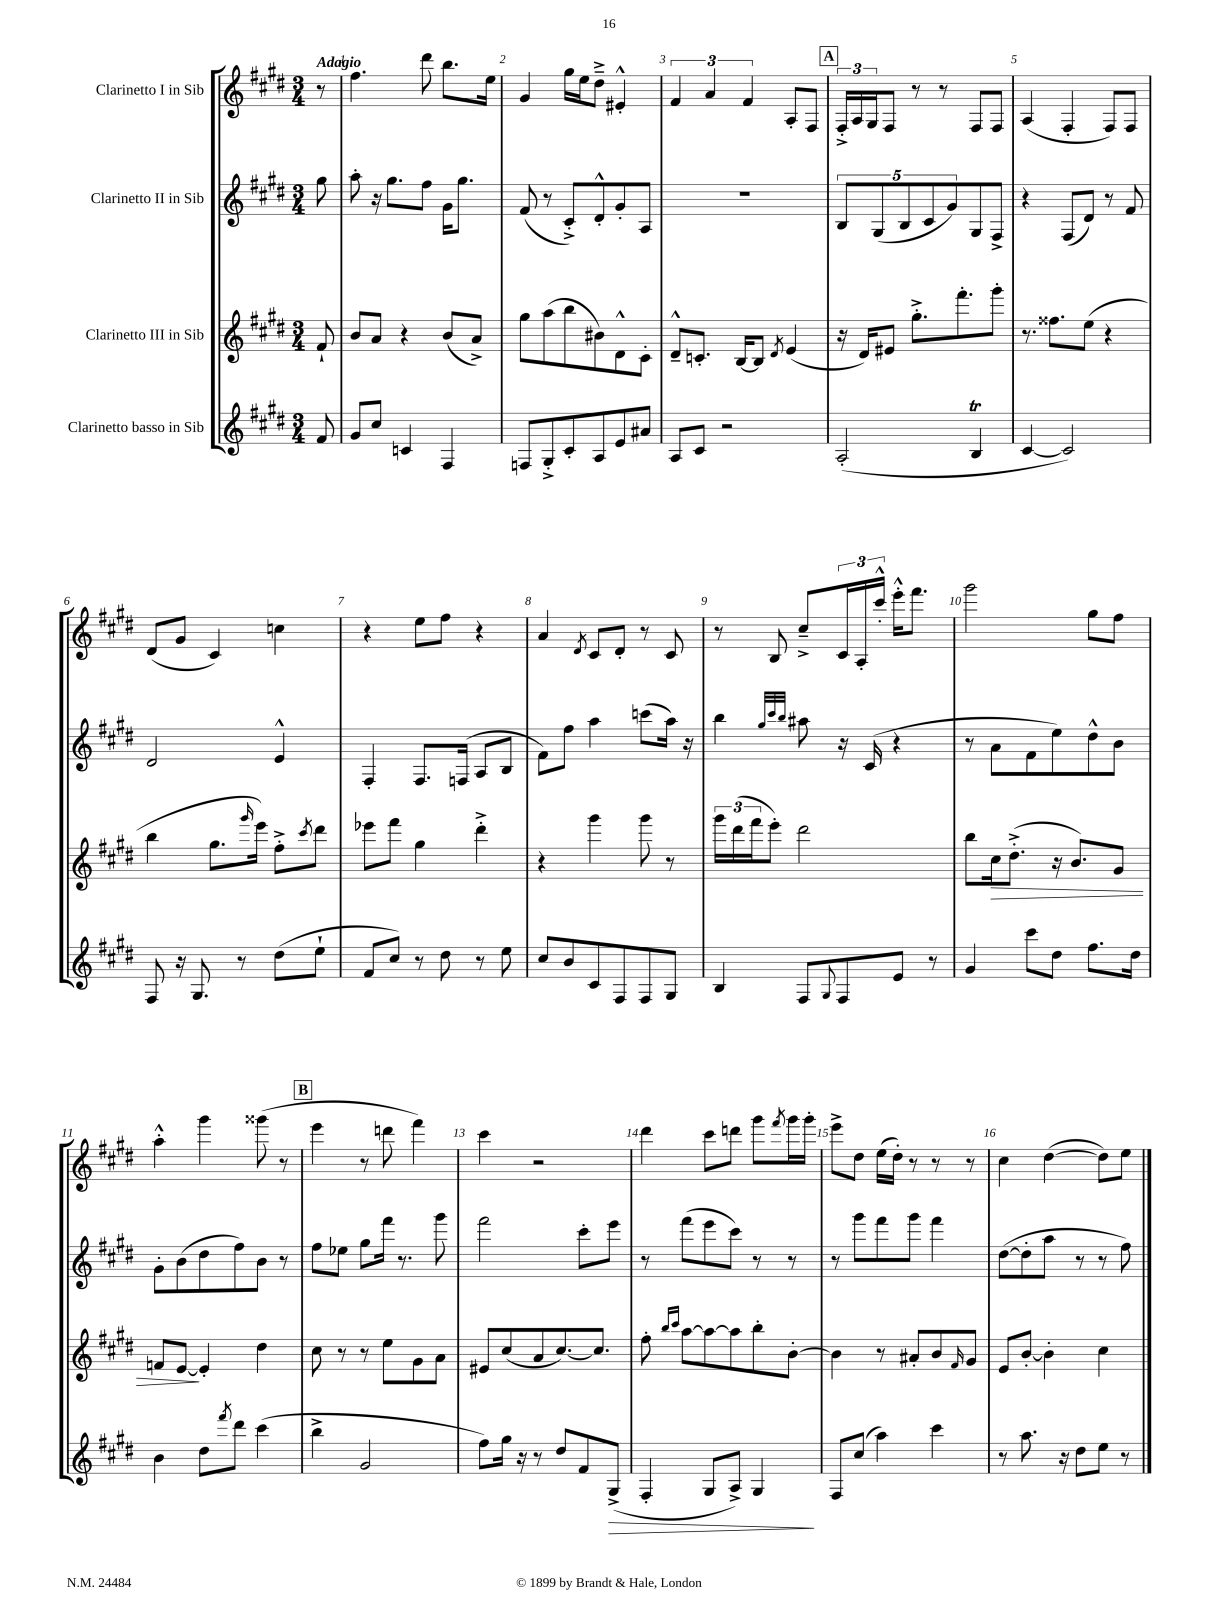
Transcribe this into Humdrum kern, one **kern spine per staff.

**kern	**kern	**kern	**kern
*staff4	*staff3	*staff2	*staff1
*clefG2	*clefG2	*clefG2	*clefG2
*k[f#c#g#d#]	*k[f#c#g#d#]	*k[f#c#g#d#]	*k[f#c#g#d#]
*M3/4	*M3/4	*M3/4	*M3/4
8f#	8f#`	8gg#	8r
=	=	=	=
8g#	8b	8aa'	4.ff#
8cc#	8a	16r	.
.	.	8.gg#	.
4c	4r	.	.
.	.	8ff#	8ddd#
4F#	(8b	16g#	8.bb
.	.	8.gg#	.
.	8a^)	.	.
.	.	.	16ee
=	=	=	=
8F	8gg#	(8f#	4g#
8G#'^	(8aa	8r	.
8c#'	8bb	8c#'^)	16gg#
.	.	.	16ee
8A	8b#)	8d#'^^	8dd#~^
8e	8d#^^	8g#'	4e#'^^
8a#	8c#'	8A	.
=	=	=	=
8A	8d#~^^	2.r	6f#
8c#	8.c'	.	.
.	.	.	6a
2r	.	.	.
.	[16B	.	.
.	.	.	6f#
.	8B]	.	.
.	8qd#	.	.
.	(4e	.	8A'
.	.	.	8F#
=	=	=	=
(2A'	16r	10B	24F#'^
.	.	.	24A
.	16d#)	.	.
.	.	.	24G#
.	.	(10G#	.
.	8e#	.	8F#
.	.	10B	.
.	8.gg#'^	.	8r
.	.	10c#	.
.	.	.	8r
.	.	10g#)	.
.	8.fff#'	.	.
4B	.	8G#	8F#
.	8ggg#'	8F#^	8F#
=	=	=	=
[4c#	8.r	4r	(4A
.	8.ff##	.	.
2c#])	.	(8F#	4F#'
.	(8ee	8d#)	.
.	4r	8r	8F#)
.	.	8f#	8F#
=	=	=	=
8F#	4bb	2d#	(8d#
16r	.	.	8g#
8.G#	.	.	.
.	8.gg#	.	4c#)
8r	.	.	.
.	16qqggg#	.	.
.	16eee)	.	.
(8dd#	8ff#'^	4e^^	4cc
.	8qccc#	.	.
8ee`	8ddd#	.	.
=	=	=	=
8f#	8eee-	4F#'	4r
8cc#)	8fff#	.	.
8r	4gg#	8.F#	8ee
8dd#	.	.	8ff#
.	.	(16F	.
8r	4ddd#'^	8A	4r
8ee	.	8B	.
=	=	=	=
8cc#	4r	8f#)	4a
8b	.	8ff#	.
.	.	.	8qd#
8c#	4ggg#	4aa	8c#
8F#	.	.	8d#'
8F#	8ggg#	(8ccc	8r
8G#	8r	16aa)	8c#
.	.	16r	.
=	=	=	=
4B	24ggg#	4bb	8r
.	(24ddd#	.	.
.	24fff#	.	.
.	8eee')	.	8B
.	.	32qqgg#	.
.	.	32qqccc#	.
.	.	32qqbb	.
8F#	2ddd#	8aa#	8cc#~^
8qqG#	.	.	.
8F#	.	16r	24c#
.	.	.	24A'
.	.	(16c#	.
.	.	.	24ccc#'^^
8e	.	4r	16eee'^^
.	.	.	8.fff#
8r	.	.	.
=	=	=	=
4g#	8bb	8r	2ggg#
.	16cc#	8a	.
.	(8.dd#'^	.	.
8ccc#	.	8f#	.
8dd#	16r	8ee)	.
.	8.b)	.	.
8.ff#	.	8dd#^^	8gg#
.	8g#	8b	8ff#
16dd#	.	.	.
=	=	=	=
4b	8f	8g#'	4aa'^^
.	[8e	(8b	.
8dd#	4e']	8dd#	4ggg#
8qfff#	.	.	.
8ddd#	.	8ff#)	.
(4ccc#	4dd#	8b	(8ggg##
.	.	8r	8r
=	=	=	=
4bb^	8cc#	8ff#	4eee
.	8r	8ee-	.
2g#	8r	8gg#	8r
.	8ee	16fff#	8ddd
.	.	8.r	.
.	8g#	.	4fff#)
.	8a	8ggg#	.
=	=	=	=
8ff#)	8e#	2fff#	4ccc#
16gg#	(8cc#	.	.
16r	.	.	.
8r	8a	.	2r
8dd#	[8.cc#)	.	.
8f#	.	8ccc#'	.
.	8.cc#]	.	.
(8G#^	.	8eee	.
=	=	=	=
4F#'	8ff#'	8r	4ddd#
.	16qqbb	.	.
.	16qqccc#	.	.
.	[8aa	(8fff#	.
8G#	8aa_	8eee	8ccc#
8A^)	8aa]	8ccc#)	8ddd
4G#	8bb'	8r	8ggg#
.	.	.	8qfff#
.	[8b'	8r	16ggg#
.	.	.	16ggg#'
=	=	=	=
8F#	4b]	8r	8eee^
(8cc#	.	8ggg#	8dd#
4aa)	8r	8fff#	(16ee
.	.	.	16dd#')
.	8a#'	8ggg#	8r
4ccc#	8b	4fff#	8r
.	16qqf#	.	.
.	8g#	.	8r
=	=	=	=
8r	8e	([8dd#	4cc#
8.aa	[8b'	8dd#']	.
.	4b']	8aa	([4dd#
16r	.	.	.
8dd#	.	8r	.
8ee	4cc#	8r	8dd#])
8r	.	8ff#)	8ee
==	==	==	==
*-	*-	*-	*-
